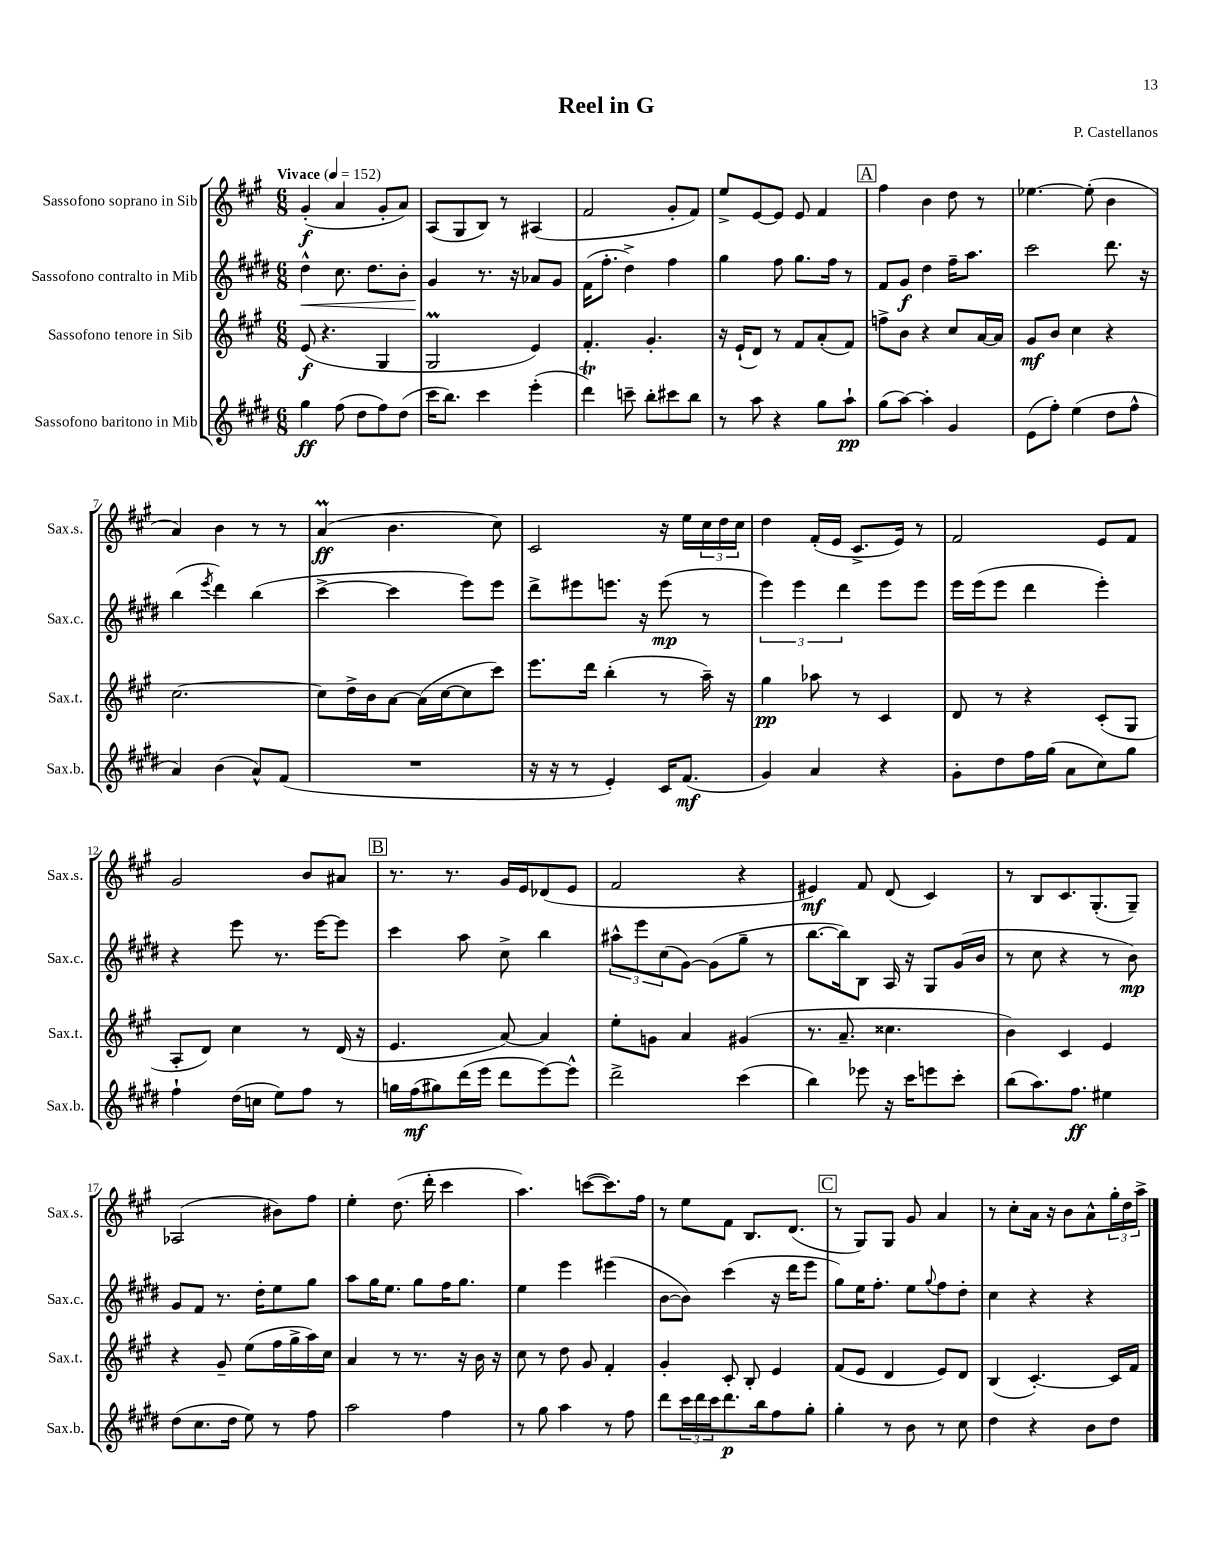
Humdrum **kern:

**kern	**kern	**kern	**kern
*staff4	*staff3	*staff2	*staff1
*clefG2	*clefG2	*clefG2	*clefG2
*k[f#c#g#d#]	*k[f#c#g#]	*k[f#c#g#d#]	*k[f#c#g#]
*M6/8	*M6/8	*M6/8	*M6/8
*MM152	*MM152	*MM152	*MM152
4gg#	(8e	4dd#^^	(4g#'
.	4.r	.	.
(8ff#	.	8.cc#	4a
8dd#	.	.	.
.	.	8.dd#	.
8ff#)	4G#	.	8g#'
(8dd#	.	8b'	8a)
=	=	=	=
16ccc#	2G#	4g#	(8A
8.bb)	.	.	.
.	.	.	8G#
4ccc#	.	8.r	8B)
.	.	.	8r
.	.	16r	.
(4eee'	4e)	8a-	(4A#
.	.	8g#	.
=	=	=	=
4ddd#)	4.f#'	(16f#	2f#
.	.	8.ff#'	.
8ccc~	.	4dd#^)	.
8bb'	4.g#'	.	.
8ccc#	.	4ff#	8g#'
8bb	.	.	8f#)
=	=	=	=
8r	16r	4gg#	8ee^
.	(16e`	.	.
8aa	8d)	.	[8e
4r	8r	8ff#	8e]
.	8f#	8.gg#	8e
8gg#	(8a'	.	4f#
.	.	16ff#	.
8aa`	8f#)	8r	.
=	=	=	=
(8gg#	8ff^	8f#	4ff#
[8aa)	8b	8g#	.
4aa']	4r	4dd#	4b
4g#	8cc#	16ff#~	8dd
.	.	8.aa	.
.	[16a	.	8r
.	16a]	.	.
=	=	=	=
(8e	8g#	2ccc#	[4.ee-
8ff#')	8b	.	.
(4ee	4cc#	.	.
.	.	.	(8ee-']
8dd#	4r	8.ddd#	4b
8ff#^^	.	.	.
.	.	16r	.
=	=	=	=
4a)	[2.cc#	(4bb	4a)
.	.	8qeee	.
(4b	.	4ddd#)	4b
8a^^)	.	(4bb	8r
(8f#	.	.	8r
=	=	=	=
2.r	8cc#]	[4ccc#^	(4a
.	16dd^	.	.
.	16b	.	.
.	[8a	4ccc#]	4.b
.	(16a]	.	.
.	[16cc#	.	.
.	8cc#]	8eee)	.
.	8ccc#)	8eee	8cc#)
=	=	=	=
16r	8.eee	8ddd#^	2c#
16r	.	.	.
8r	.	8eee#	.
.	16ddd	.	.
4e')	(4bb'	8.eee	.
.	.	16r	.
16c#	8r	(8eee	16r
(8.f#	.	.	16ee
.	16aa~)	8r	24cc#
.	.	.	24dd
.	16r	.	.
.	.	.	24cc#
=	=	=	=
4g#)	4gg#	6eee)	4dd
.	.	6eee	.
4a	8aa-	.	(16f#'
.	.	.	16e
.	.	6ddd#	.
.	8r	.	8.c#^
4r	4c#	8eee	.
.	.	.	16e)
.	.	8eee	8r
=	=	=	=
8g#'	8d	16eee	2f#
.	.	(16eee	.
8dd#	8r	8eee	.
16ff#	4r	4ddd#	.
(16gg#	.	.	.
8a	.	.	.
8cc#)	(8c#'	4eee')	8e
8gg#	8G#	.	8f#
=	=	=	=
4ff#`	8A'	4r	2g#
.	8d)	.	.
(16dd#	4cc#	8eee	.
16cc	.	.	.
8ee)	.	8.r	.
8ff#	8r	.	8b
.	.	[16eee	.
8r	(16d	8eee]	8a#
.	16r	.	.
=	=	=	=
16gg	4.e	4ccc#	8.r
(16ff#	.	.	.
8gg#)	.	.	.
.	.	.	8.r
(16ddd#	.	8aa	.
16eee	.	.	.
8ddd#	[8a)	8cc#^	16g#
.	.	.	16e
[8eee)	4a]	4bb	(8d-
8eee^^]	.	.	8e
=	=	=	=
2ddd#^	8ee'	12aa#^^	2f#
.	.	12eee	.
.	8g	.	.
.	.	(12cc#	.
.	4a	[8g#)	.
.	.	(8g#]	.
(4ccc#	(4g#	8gg#~	4r
.	.	8r	.
=	=	=	=
4bb)	8.r	[8.bb	4e#)
.	8.a~	16bb])	.
8eee-	.	8B	8f#
16r	4.cc##	16A	(8d
16ccc#	.	16r	.
8eee	.	8G#	4c#)
8ccc#'	.	(16g#	.
.	.	16b	.
=	=	=	=
(8bb	4b)	8r	8r
8.aa)	.	8cc#	8B
.	4c#	4r	8.c#
8.ff#	.	.	.
.	.	.	(8.G#'
4ee#	4e	8r	.
.	.	8b)	8G#~)
=	=	=	=
(8dd#	4r	8g#	(2A-
8.cc#	.	8f#	.
.	8g#~	8.r	.
16dd#	.	.	.
8ee)	(8ee	.	.
.	.	16dd#'	.
8r	16ff#	8ee	8b#)
.	16gg#^	.	.
8ff#	16aa)	8gg#	8ff#
.	16cc#	.	.
=	=	=	=
2aa	4a	8aa	4ee'
.	.	16gg#	.
.	.	8.ee	.
.	8r	.	(8.dd
.	8.r	8gg#	.
.	.	.	16ddd'
4ff#	.	16ff#	4ccc#
.	16r	8.gg#	.
.	16b	.	.
.	16r	.	.
=	=	=	=
8r	8cc#	4ee	4.aa)
8gg#	8r	.	.
4aa	8dd	4eee	.
.	8g#	.	([8ccc
8r	4f#'	(4eee#	8.ccc])
8ff#	.	.	.
.	.	.	16ff#
=	=	=	=
8ddd#	4g#'	[8b	8r
24ccc#	.	8b])	8ee
24ddd#	.	.	.
24ccc#	.	.	.
8.ddd#	8c#'	(4ccc#	8f#
.	8B'	.	8.B
16bb	.	.	.
8ff#	4e	16r	.
.	.	16ddd#	(8.d
8gg#'	.	8eee	.
=	=	=	=
4gg#'	(8f#	8gg#)	8r
.	8e	16ee	8G#)
.	.	8.ff#'	.
8r	4d	.	8G#
8b	.	8ee	8g#
.	.	8qqgg#	.
8r	8e)	8ff#	4a
8cc#	8d	8dd#'	.
=	=	=	=
4dd#	(4B	4cc#	8r
.	.	.	8cc#'
4r	[4.c#')	4r	16a
.	.	.	16r
.	.	.	8b
8b	.	4r	8a^^
8dd#	16c#]	.	24gg#'
.	.	.	24dd
.	16f#	.	.
.	.	.	24aa^
==	==	==	==
*-	*-	*-	*-
